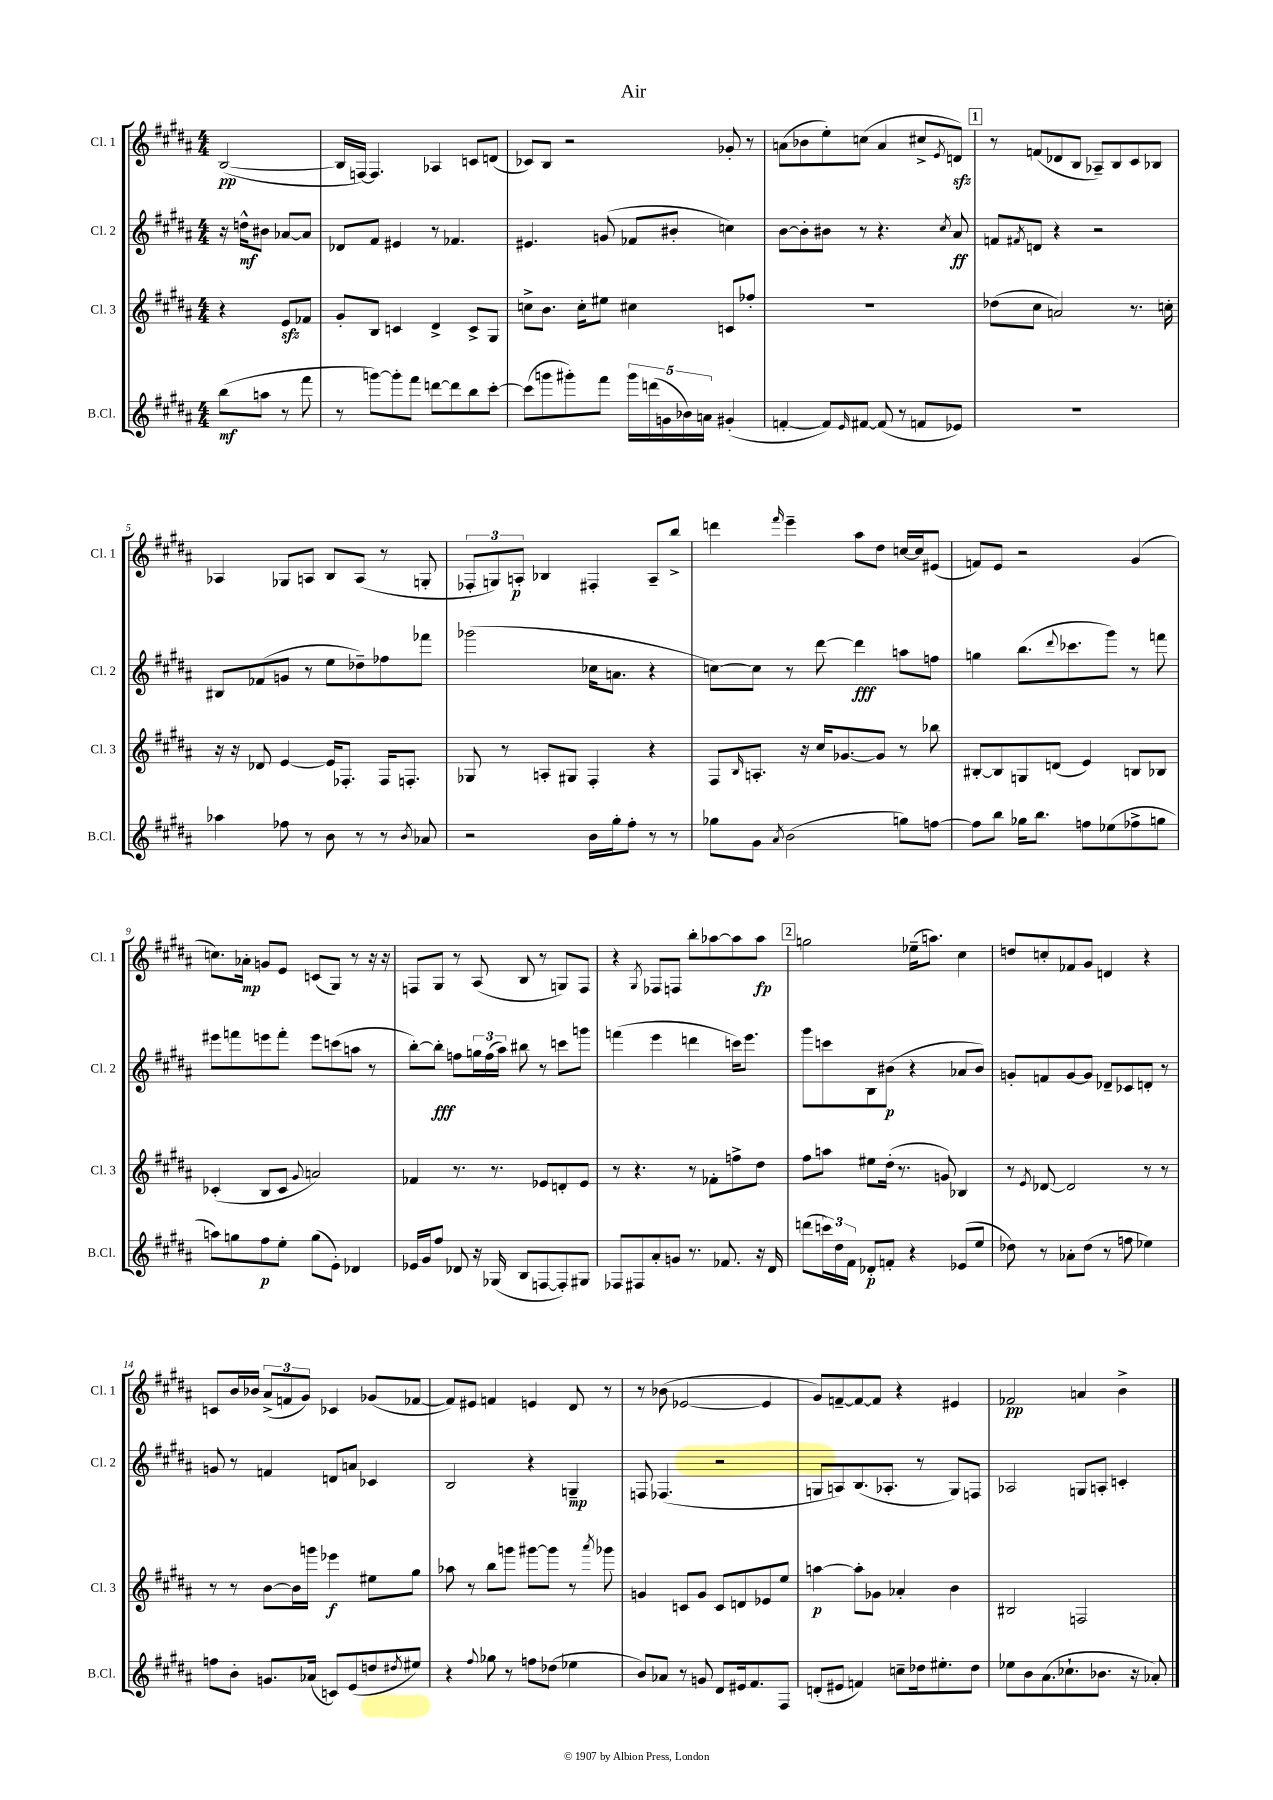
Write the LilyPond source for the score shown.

\header { title = "Air" }
<<
\new StaffGroup <<
\new Staff = "s0" \with { instrumentName = "Cl. 1" shortInstrumentName = "Cl. 1" } {
    \clef treble \key b \major \numericTimeSignature \time 4/4 \partial 2
    b2~\pp( |
    b16 f16~) f4. aes4 c'8 d'8( |
    ces'8) b8 r2 ges'8-. r8 |
    a'8( bes'8 e''8-.) c''8( a'4 cis''8-> \acciaccatura { e'8 } d'8\sfz) |
    \mark \markup { \box "1" } r8 f'8( des'8 b8 aes8--) b8 cis'8 bes8 |
    aes4 ges8 a8 b8 a8( r8 g8-. |
    \tuplet 3/2 { fes8-. g8) a8-.\p } bes4 fis4-. a8-- b''8-> |
    d'''4 \grace { fis'''16 } e'''4-- ais''8 dis''8 c''16~ c''16 eis'8( |
    f'8) e'8 r2 gis'4( |
    c''8.) aes'16-.\mp g'8 e'8 c'8( gis8) r8 r16 r16 |
    f8 gis8 r8 ais8( b8 r8 g8) f8 |
    r4 \acciaccatura { gis8 } fes8 f8 b''8-. aes''8~ aes''8 aes''8\fp |
    \mark \markup { \box "2" } g''2 ees''16--( a''8.) cis''4 |
    d''8 c''8-. fes'8 gis'8 d'4 r4 |
    c'8 b'16 bes'16 \tuplet 3/2 { ais'8->( f'8 gis'8) } ces'4 ges'8( fes'8~ |
    fes'8) eis'8 f'4 e'4 dis'8 r8 |
    r8 bes'8( ees'2~ ees'4 |
    gis'8) f'8~-- f'8~ f'8 r4 eis'4 |
    fes'2\pp a'4 b'4-> \bar "|." |
}
\new Staff = "s1" \with { instrumentName = "Cl. 2" shortInstrumentName = "Cl. 2" } {
    \clef treble \key b \major \numericTimeSignature \time 4/4 \partial 2
    r16 d''16-^\mf bis'8 aes'8~ aes'8 |
    des'8 fis'8 eis'4 r8 fes'4. |
    eis'4. g'8( fes'8 bis'8-. c''4) |
    b'8~ b'8-. bis'8 r8 r4. \acciaccatura { cis''8 } ais'8\ff |
    \mark \markup { \box "1" } f'8 \acciaccatura { fis'8 } d'8 r4 r2 |
    bis8 fes'8( g'8 r8 e''8 des''8--) fes''8 fes'''8 |
    ges'''2( ces''16 a'8. r4 |
    c''8~) c''8 r8 dis'''8~ dis'''4\fff a''8 f''8 |
    g''4 b''8.( \appoggiatura { dis'''8 } ces'''8. gis'''8) r8 f'''8 |
    eis'''8 f'''8 e'''8 f'''8-. e'''8 c'''8( a''8 r8 |
    b''8~-.) b''8-.\fff f''8 \tuplet 3/2 { g''16 f''16( ais''16) } bis''8 r8 c'''8 g'''8 |
    f'''4( e'''4 d'''4 c'''16) e'''8. |
    \mark \markup { \box "2" } gis'''8 c'''8 b8 bis'8\p( r4 aes'8 bis'8) |
    g'8-. f'8 g'8~ g'8 des'8-- ces'8 d'8-. r8 |
    g'8 r8 f'4 d'8 a'8 ces'4 |
    b2 r4 g4--\mp |
    f8 fes4.( r2 |
    g8 a8) b8.( aes8.-. r8 g8) f8 |
    aes2 g8 a8-. c'4-. \bar "|." |
}
\new Staff = "s2" \with { instrumentName = "Cl. 3" shortInstrumentName = "Cl. 3" } {
    \clef treble \key b \major \numericTimeSignature \time 4/4 \partial 2
    r4 e'8\sfz fes'8 |
    gis'8-. b8 c'4 dis'4-> c'8-> gis8 |
    c''8-> b'8. c''16-. eis''8 cis''4 c'8 fes''8-. |
    R1 |
    \mark \markup { \box "1" } des''8( cis''8 a'2) r8. c''16-. |
    r16 r16 des'8 e'4~ e'16 fes8.-. fes16 f8.-. |
    ges8 r8 a8-. gis8 fis4-. r4 |
    fis8 \grace { b16 } a8.-. r16 cis''16 ges'8.~ ges'8 r8 bes''8 |
    bis8~-. bis8 g8 d'8( e'4) b8 bes8 |
    ces'4-.( b8 ces'8 \appoggiatura { gis'8 } a'2) |
    fes'4 r8. r8. ees'8 d'8-. ees'8 |
    r8 r4. r8 fes'8-. f''8-> dis''8 |
    \mark \markup { \box "2" } fis''8 a''8 eis''8 dis''16-.( r8. g'8) bes4 |
    r8 \acciaccatura { e'8 } des'8~ des'2 r8 r8 |
    r8 r8 b'8~ b'16 g'''16 ees'''4\f eis''8 gis''8 |
    aes''8 r8 b''8 g'''8 gis'''8~ gis'''8 r8 \acciaccatura { ais'''8 } ges'''8 |
    g'4 c'8 g'8 c'8 d'8 ees'8 e''8 |
    a''4~\p a''8-. ges'8 aes'4-. b'4 |
    bis2 f2 \bar "|." |
}
\new Staff = "s3" \with { instrumentName = "B.Cl." shortInstrumentName = "B.Cl." } {
    \clef treble \key b \major \numericTimeSignature \time 4/4 \partial 2
    b''8\mf( a''8 r8 fis'''8 |
    r8 g'''8~) g'''8-. fis'''8 d'''8~ d'''8 b''8 cis'''8~-. |
    cis'''8( g'''8 gis'''8-.) fis'''8 \tuplet 5/4 { gis'''16 d'''16( g'16 bes'16) a'16 } gis'4-.( |
    f'4~-. f'8) \grace { e'16 } fis'8~ fis'8( r8 f'8 ees'8) |
    \mark \markup { \box "1" } R1 |
    aes''4 fes''8 r8 b'8 r8 r8 \acciaccatura { b'8 } aes'8 |
    r2 b'16 gis''16-. fis''8-. r8 r8 |
    ges''8 gis'8 \acciaccatura { ais'8 } b'2( g''8) f''8~ |
    f''8 b''8 ges''16 b''8. f''8 ees''8( fes''8-> g''8 |
    a''8) g''8 fis''8\p e''8-. g''8( e'8-.) des'4 |
    ees'16 gis'16 fis''8 des'8 r16 ges16( b8 f8~ f8-.) gis8 |
    fes8 fis8 ais'8-. g'8 r8. fes'8. r16 dis'16 |
    \mark \markup { \box "2" } d'''8( \tuplet 3/2 { c'''16) dis''16 fis'16 } des'8-.\p f'8-. r4 ees'8( e''8 |
    des''8) r8 aes'8-. des''8( r8 f''8 ees''4) |
    f''8 b'8-. g'8. aes'16( c'8) e'8( d''8 \acciaccatura { dis''8 } eis''8) |
    r4 \appoggiatura { fis''8 } ges''8 r8 f''8 des''8( ees''4 |
    b'8) aes'8 r8 g'8 dis'8 eis'16 fis'8. fis8 |
    d'8-.( eis'8 f'4) c''8-- des''16 eis''8.-. des''8 |
    ees''8 b'8 ais'8.( ces''8.-! bes'8. r16 aes'8-.) \bar "|." |
}
>>
>>
